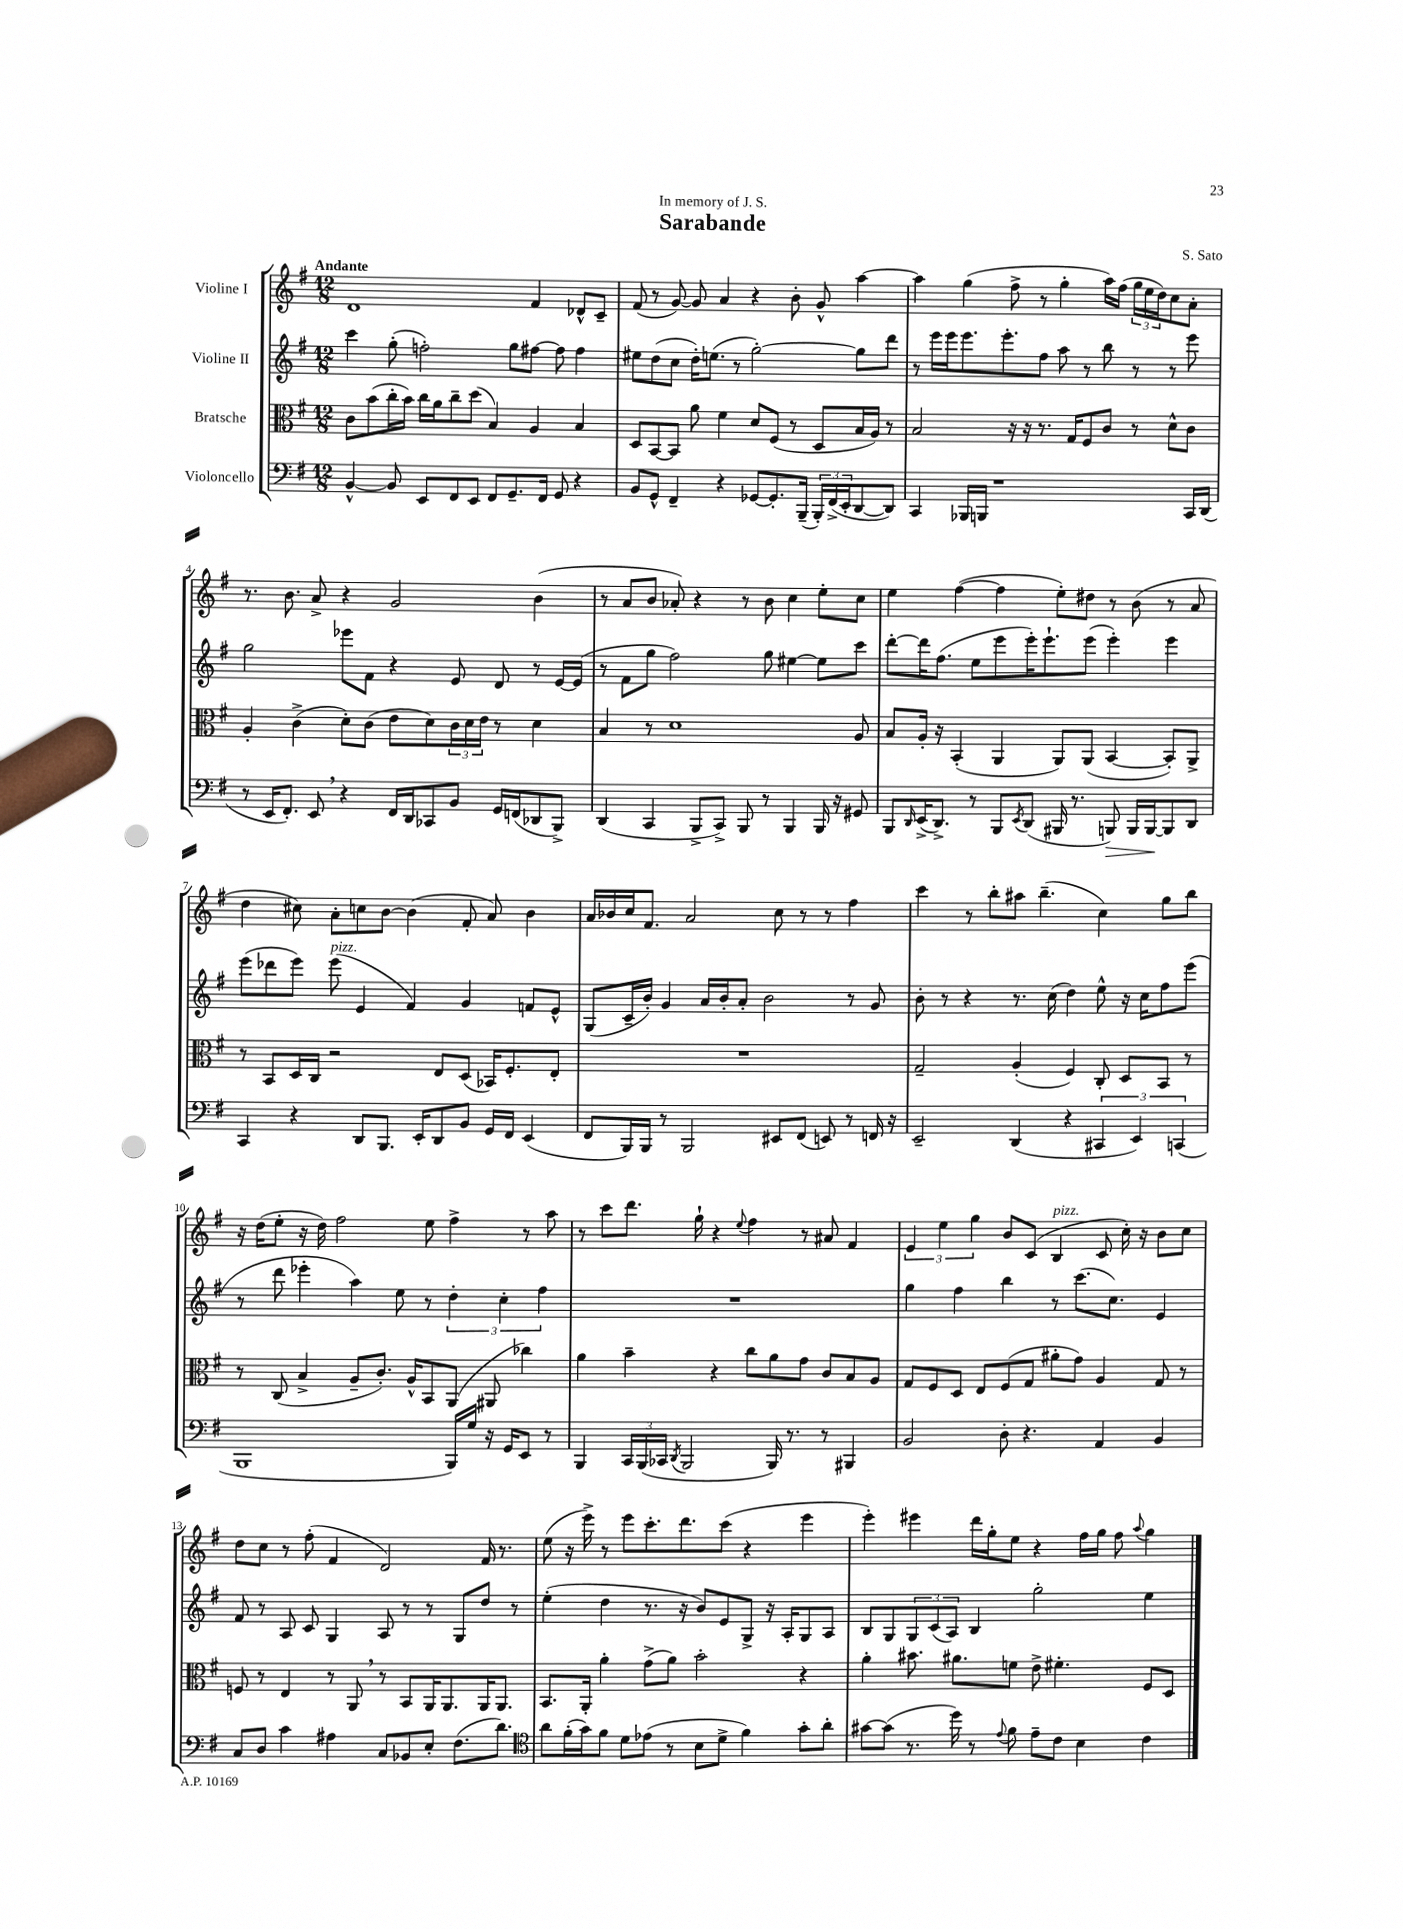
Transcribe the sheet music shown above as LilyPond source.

\header { title = "Sarabande" composer = "S. Sato" dedication = "In memory of J. S." }
<<
\new StaffGroup <<
\new Staff = "s0" \with { instrumentName = "Violine I" } {
    \clef treble \key g \major \numericTimeSignature \time 12/8 \tempo "Andante"
    d'1 fis'4 des'8-^ c'8-- |
    fis'8( r8 g'8~) g'8 a'4 r4 b'8-. g'8-^ a''4~ |
    a''4 g''4( fis''8-> r8 g''4-. a''16) fis''16( \tuplet 3/2 { g''16 e''16 d''16) } c''8 a'8-. |
    r8. b'8. a'8-> r4 g'2 b'4( |
    r8 a'8 b'8 aes'8-.) r4 r8 b'8 c''4 e''8-. c''8 |
    e''4 fis''4~( fis''4 e''8-.) dis''8 r8 b'8( r8 a'8 |
    d''4 cis''8) a'8-. c''8 b'8~ b'4( fis'8-. a'8) b'4 |
    a'16 bes'16 c''16 fis'8. a'2 c''8 r8 r8 fis''4 |
    c'''4 r8 b''8-. ais''8 b''4.--( c''4) g''8 b''8 |
    r16 d''16( e''8-. r16 d''16) fis''2 e''8 fis''4-> r8 a''8 |
    r8 c'''8 d'''8. g''16-! r4 \appoggiatura { e''8 } fis''4 r8 ais'8 fis'4 |
    \tuplet 3/2 { e'4 e''4 g''4 } b'8 c'8( b4^\markup { \italic "pizz." } c'8 c''16-.) r16 b'8 c''8 |
    d''8 c''8 r8 fis''8-.( fis'4 d'2) fis'16 r8. |
    e''8( r16 e'''16->) r8 e'''8 c'''8.-. d'''8. c'''8( r4 e'''4 |
    e'''4-.) eis'''4 d'''16 g''16-. e''8 r4 fis''16 g''16 fis''8 \appoggiatura { a''8 } g''4 \bar "|." |
}
\new Staff = "s1" \with { instrumentName = "Violine II" } {
    \clef treble \key g \major \numericTimeSignature \time 12/8
    c'''4 g''8-.( f''2-.) g''8 fis''8~ fis''8 fis''4 |
    eis''8 d''8( c''8 d''16-.) e''8.( r8 g''2~-.) g''8 d'''8 |
    r8 e'''16 e'''16 e'''8. e'''8.-. fis''8 a''8 r8 b''8 r8 r8 e'''8 |
    g''2 ees'''8 fis'8 r4 e'8 d'8 r8 e'16~ e'16( |
    r8 fis'8 g''8 fis''2) g''8 eis''4~ eis''8 c'''8 |
    d'''8~-. d'''16 fis''8.( e''8 e'''8 e'''16-.) e'''8.-! e'''8( e'''4-.) e'''4 |
    e'''8( des'''8 e'''8) e'''8^\markup { \italic "pizz." }( e'4 fis'4) g'4 f'8 e'8-^ |
    g8( c'16-- b'16-.) g'4 a'16 b'16-. a'8-. b'2 r8 g'8 |
    b'8-. r8 r4 r8. c''16( d''4) e''8-^ r16 c''16 fis''8 e'''8( |
    r8 d'''8 ees'''4-. a''4) e''8 r8 \tuplet 3/2 { d''4-. c''4-. fis''4 } |
    R1. |
    g''4 fis''4 b''4 r8 c'''8.( c''8.) e'4 |
    fis'8 r8 a8 c'8 g4 a8 r8 r8 g8 d''8 r8 |
    e''4-.( d''4 r8. r16 b'8) e'8 g8-> r16 a16-. g8 a8 |
    b8 g8 \tuplet 3/2 { g8 c'8( a8) } b4 g''2-. e''4 \bar "|." |
}
\new Staff = "s2" \with { instrumentName = "Bratsche" } {
    \clef alto \key g \major \numericTimeSignature \time 12/8
    c'8 b'8( c''16-. b'16) c''16 a'16 c''8-- d''8( b4) a4 b4 |
    d8 b,8~ b,8 a'8 fis'4 d'8 fis8( r8 d8 b16 a16) r8 |
    b2 r16 r16 r8. g16 fis8 c'8 r8 d'8-^ c'8 |
    a4-. c'4->( d'8-.) c'8( e'8 d'8) \tuplet 3/2 { c'16 d'16 e'16 } r8 d'4 |
    b4 r8 d'1 a8 |
    b8 a16-. r16 b,4-.( a,4 a,8) a,8( b,4~ b,8-.) a,8-> |
    r8 b,8 d16 c16 r2 e8 d8( bes,16) fis8.-. e8-. |
    R1. |
    g2-- a4-.( fis4) c8-. d8 b,8 r8 |
    r8 c8( b4-> a8-- c'8.-.) a16-^ b,8 a,8( ais,8 ces''4) |
    a'4 b'4-- r4 c''8 a'8 g'8 c'8 b8 a8 |
    g8 fis8 d8 e8 fis8( g8 ais'8-. g'8) a4 g8 r8 |
    f8 r8 e4 r8 a,8 \breathe r8 b,8 a,16 a,8. a,16 a,8. |
    b,8. a,16-. a'4-. g'8->( a'8) b'2-. r4 |
    a'4-. bis'8. ais'8. f'8 e'8-> fis'4.-. fis8 d8 \bar "|." |
}
\new Staff = "s3" \with { instrumentName = "Violoncello" } {
    \clef bass \key g \major \numericTimeSignature \time 12/8
    b,4~-^ b,8 e,8 fis,8 e,8 fis,8 g,8.-- fis,16 g,8 r4 |
    b,8 g,8-^ fis,4-- r4 ges,8~ ges,8.-. b,,16--( \tuplet 3/2 { b,,16-.) fis,16->( e,16-. } d,8~ d,8) |
    c,4 bes,,16 b,,16 r1 c,16 d,16( |
    r8 e,16 fis,8.-.) e,8 \breathe r4 fis,16 d,16 ces,8 b,8 g,16 f,16( des,8 b,,8->) |
    d,4( c,4 b,,8-> c,8->) b,,8 r8 b,,4 b,,16 r16 gis,8 |
    b,,8 \grace { d,16 } e,16->( d,8.->) r8 b,,8 \acciaccatura { e,8 } d,8( bis,,16 r8. b,,8\>) b,,16 b,,16~\! b,,8 d,8 |
    c,4 r4 d,8 b,,8. e,16-. d,8 b,8 g,16 fis,16 e,4( |
    fis,8 b,,16) b,,16 r8 b,,2 eis,8 fis,8( e,8) r8 f,16 r16 |
    e,2-- d,4( r4 \tuplet 3/2 { cis,4 e,4) c,4( } |
    b,,1 b,,16) g16 r16 g,16 e,8 r8 |
    b,,4 \tuplet 3/2 { c,16 b,,16( ces,16 } \acciaccatura { d,8 } b,,2 b,,16) r8. r8 bis,,4 |
    b,2 d8-. r4. a,4 b,4 |
    c8 d8 c'4 ais4 c8 bes,8 e8-. fis8.( d'8.) |
    \clef tenor a'8 fis'16-.( g'16) fis'8 d'8 ees'8( r8 b8 d'8-> fis'4) g'8-. a'8-. |
    gis'8~ gis'8( r8. d''16) r8 \appoggiatura { e'8 } fis'8 e'8-- c'8 b4 c'4 \bar "|." |
}
>>
>>
